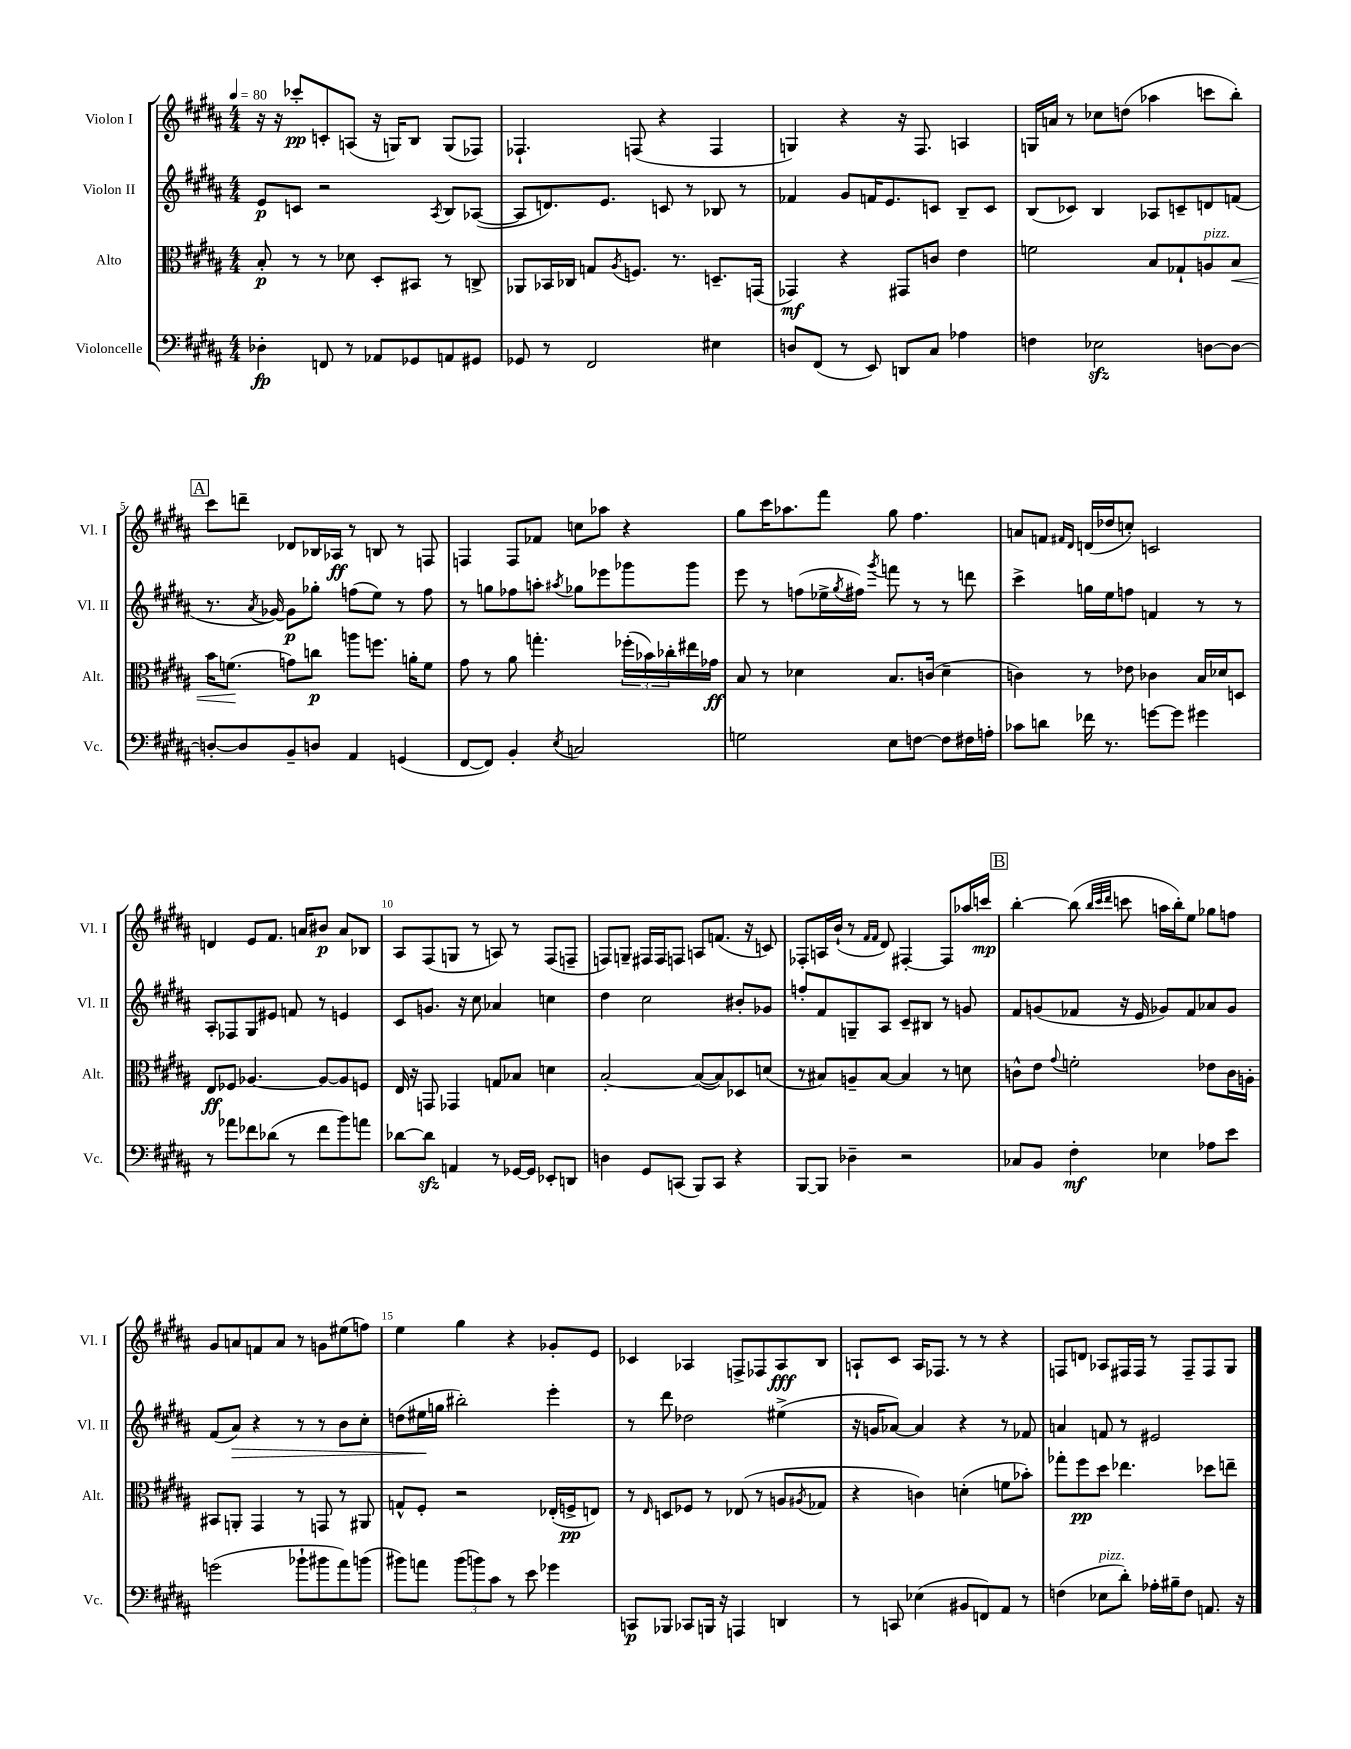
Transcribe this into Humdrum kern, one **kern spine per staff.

**kern	**kern	**kern	**kern
*staff4	*staff3	*staff2	*staff1
*clefF4	*clefC3	*clefG2	*clefG2
*k[f#c#g#d#a#]	*k[f#c#g#d#a#]	*k[f#c#g#d#a#]	*k[f#c#g#d#a#]
*M4/4	*M4/4	*M4/4	*M4/4
*MM80	*MM80	*MM80	*MM80
4D-'	8B'	8e	16r
.	.	.	16r
.	8r	8c	8ccc-'
8FF	8r	2r	8c'
8r	8d-	.	(8A
8AA-	8D#'	.	16r
.	.	.	16G)
8GG-	8BB#	.	8B
.	.	8qA#	.
8AA	8r	8B	(8G
8GG#	8C^	([8A-	8F-)
=	=	=	=
8GG-	8AA-	8A-]	4.F-`
8r	16BB-	8.d)	.
.	16C-	.	.
2FF#	8G	.	.
.	.	8.e	.
.	8qA#	.	.
.	8.F	.	(8F
.	.	8c	4r
.	8.r	.	.
.	.	8r	.
4E#	8.D~	8B-	4F
.	.	8r	.
.	(16GG	.	.
=	=	=	=
8D	4GG-)	4f-	4G)
(8FF#	.	.	.
8r	4r	8g#	4r
8EE)	.	16f	.
.	.	8.e	.
8DD	8GG#	.	16r
.	.	.	8.F#
8C#	8c	8c	.
4A-	4e	8B~	4A
.	.	8c	.
=	=	=	=
4F	2f	(8B	16G
.	.	.	16a
.	.	8c-)	8r
2E-	.	4B	8cc-
.	.	.	(8dd
.	8B	8A-	4aa-
.	8G-`	8c~	.
[8D	8A	8d	8ccc
8D_	8B	(8f	8bb')
=	=	=	=
8D'_	16b	8.r	8ccc#
.	(8.f	.	.
8D]	.	.	8ddd~
.	.	8qa#	.
.	.	[16g-)	.
8BB~	8g)	8g-]	8d-
8D	8cc	8gg-'	16B-
.	.	.	16A-
4AA#	8aa	(8ff	8r
.	8.ff	8ee)	8B
(4GG	.	8r	8r
.	16a'	.	.
.	8f	8ff	8F
=	=	=	=
[8FF#	8g#	8r	4F
8FF#])	8r	8gg	.
4BB'	8a#	8ff-	8F
.	4.gg'	8aa'	8f-
8qE	.	8qaa#	.
2C	.	8gg-	8cc
.	.	8eee-	8aa-
.	(24ff-'	8ggg-	4r
.	24b-)	.	.
.	24cc-'	.	.
.	16ee#	8ggg-	.
.	16g-	.	.
=	=	=	=
2G	8B	8eee	8gg#
.	8r	8r	16ccc#
.	.	.	8.aa-
.	4d-	(8ff	.
.	.	16ee-^	8fff#
.	.	8qgg#	.
.	.	16ff#)	.
.	.	8qggg#	.
8E	8.B	8fff	8gg#
[8F	.	8r	4.ff#
.	(16c	.	.
8F]	4d-~	8r	.
16F#	.	8ddd	.
16A'	.	.	.
=	=	=	=
8c-	4c)	4ccc#^	8a
8d	.	.	8f
.	.	.	16qqf#
.	.	.	16qqd#
16f-	8r	16gg	(16d
8.r	.	16ee	16dd-
.	8e-	8ff	8cc')
[8g	4c-	4f	2c
8g]	.	.	.
4g#	16B	8r	.
.	16d-	.	.
.	8D	8r	.
=	=	=	=
8r	8E	8A#'	4d
8a-	8F-	8F-	.
8f-	[4.A-	8G#	8e
(8d-	.	8e#	8.f#
8r	.	8f	.
.	.	.	16a
8f-	8A-_	8r	8b#
8b)	8A-]	4e	8a
8a	8F	.	8B-
=	=	=	=
[8d-	16E	8c#	8A#
.	16r	.	.
8d-]	8GG	8.g	(8F#
4AA	4GG-	.	8G
.	.	16r	.
.	.	8cc#	8r
8r	8G	4a-	8A)
[16GG-	8B-	.	8r
16GG-]	.	.	.
8EE-'	4d	4cc	(8F#
8DD	.	.	8F~
=	=	=	=
4D	[2B'	4dd#	8F)
.	.	.	8G~
8GG#	.	2cc#	16F#
.	.	.	16F#
(8CC	.	.	8F
8BBB)	(8B_	.	8A
8CC	8B])	.	(8.f
4r	8D-	8b#'	.
.	.	.	16r
.	(8d	8g-	8c)
=	=	=	=
[8BBB	8r	8ff'	8F-'
8BBB]	8B#)	8f#	16A
.	.	.	(16b`
4D-~	8A~	8G~	8r
.	.	.	16qqf#
.	.	.	16qqf#
.	[8B#	8A#	8d#)
2r	4B#]	8c#~	[4F#'
.	.	8B#	.
.	8r	8r	8F#]
.	8d	8g	16aa-
.	.	.	16ccc
=	=	=	=
8C-	8c^^	8f#	[4bb'
8BB	8e	(8g	.
.	8qqg#	.	.
4F#'	2f'	8f-	(8bb]
.	.	.	32qqbb
.	.	.	32qqccc#
.	.	.	32qqddd#
.	.	16r	8ccc
.	.	16e	.
4E-	.	8g-)	16aa
.	.	.	16bb')
.	.	8f-	8ee
8A-	8e-	8a-	8gg-
8e	16c	8g-	8ff
.	16A'	.	.
=	=	=	=
(2g	8BB#	(8f#	8g#
.	8AA'	8a#)	8a
.	4GG#	4r	8f
.	.	.	8a
8b-`	8r	8r	8r
8b#	8GG	8r	8g
8a#)	8r	8b	(8ee#
(8b	8AA#	8cc#'	8ff)
=	=	=	=
8b#)	8G^^	(8dd	4ee
8a	8F#'	16ee#	.
.	.	16gg	.
(12b#	2r	2bb#')	4gg#
12b)	.	.	.
12c#	.	.	.
8r	.	.	4r
8e	.	.	.
4g-	(16E-'	4eee'	8g-'
.	16F^	.	.
.	8E)	.	8e
=	=	=	=
8CC	8r	8r	4c-
.	16qqE	.	.
8BBB-	8D	8ddd#	.
8CC-	8F-	2dd-	4A-
16BBB	8r	.	.
16r	.	.	.
4AAA	(8E-	.	8F^
.	8r	.	8F-
4DD	8A	(4ee#^	8A-
.	8qA#	.	.
.	8G-	.	8B
=	=	=	=
8r	4r	16r	8A`
.	.	16g	.
8CC	.	[8a-)	8c#
(4E-	4c)	4a-]	16A
.	.	.	8.F-
8BB#	(4d'	4r	8r
8FF)	.	.	8r
8AA#	8f	8r	4r
8r	8b-')	8f-	.
=	=	=	=
(4F	8gg-'	4a	8F
.	8ff#	.	8d
8E-	8dd#	8f	8A-
8d#')	4.ee-	8r	16F#
.	.	.	16F#
16A-'	.	2e#	8r
16B#~	.	.	.
8F	.	.	8F#~
8.AA	8dd-	.	8F#
.	8ee~	.	8G#
16r	.	.	.
==	==	==	==
*-	*-	*-	*-
